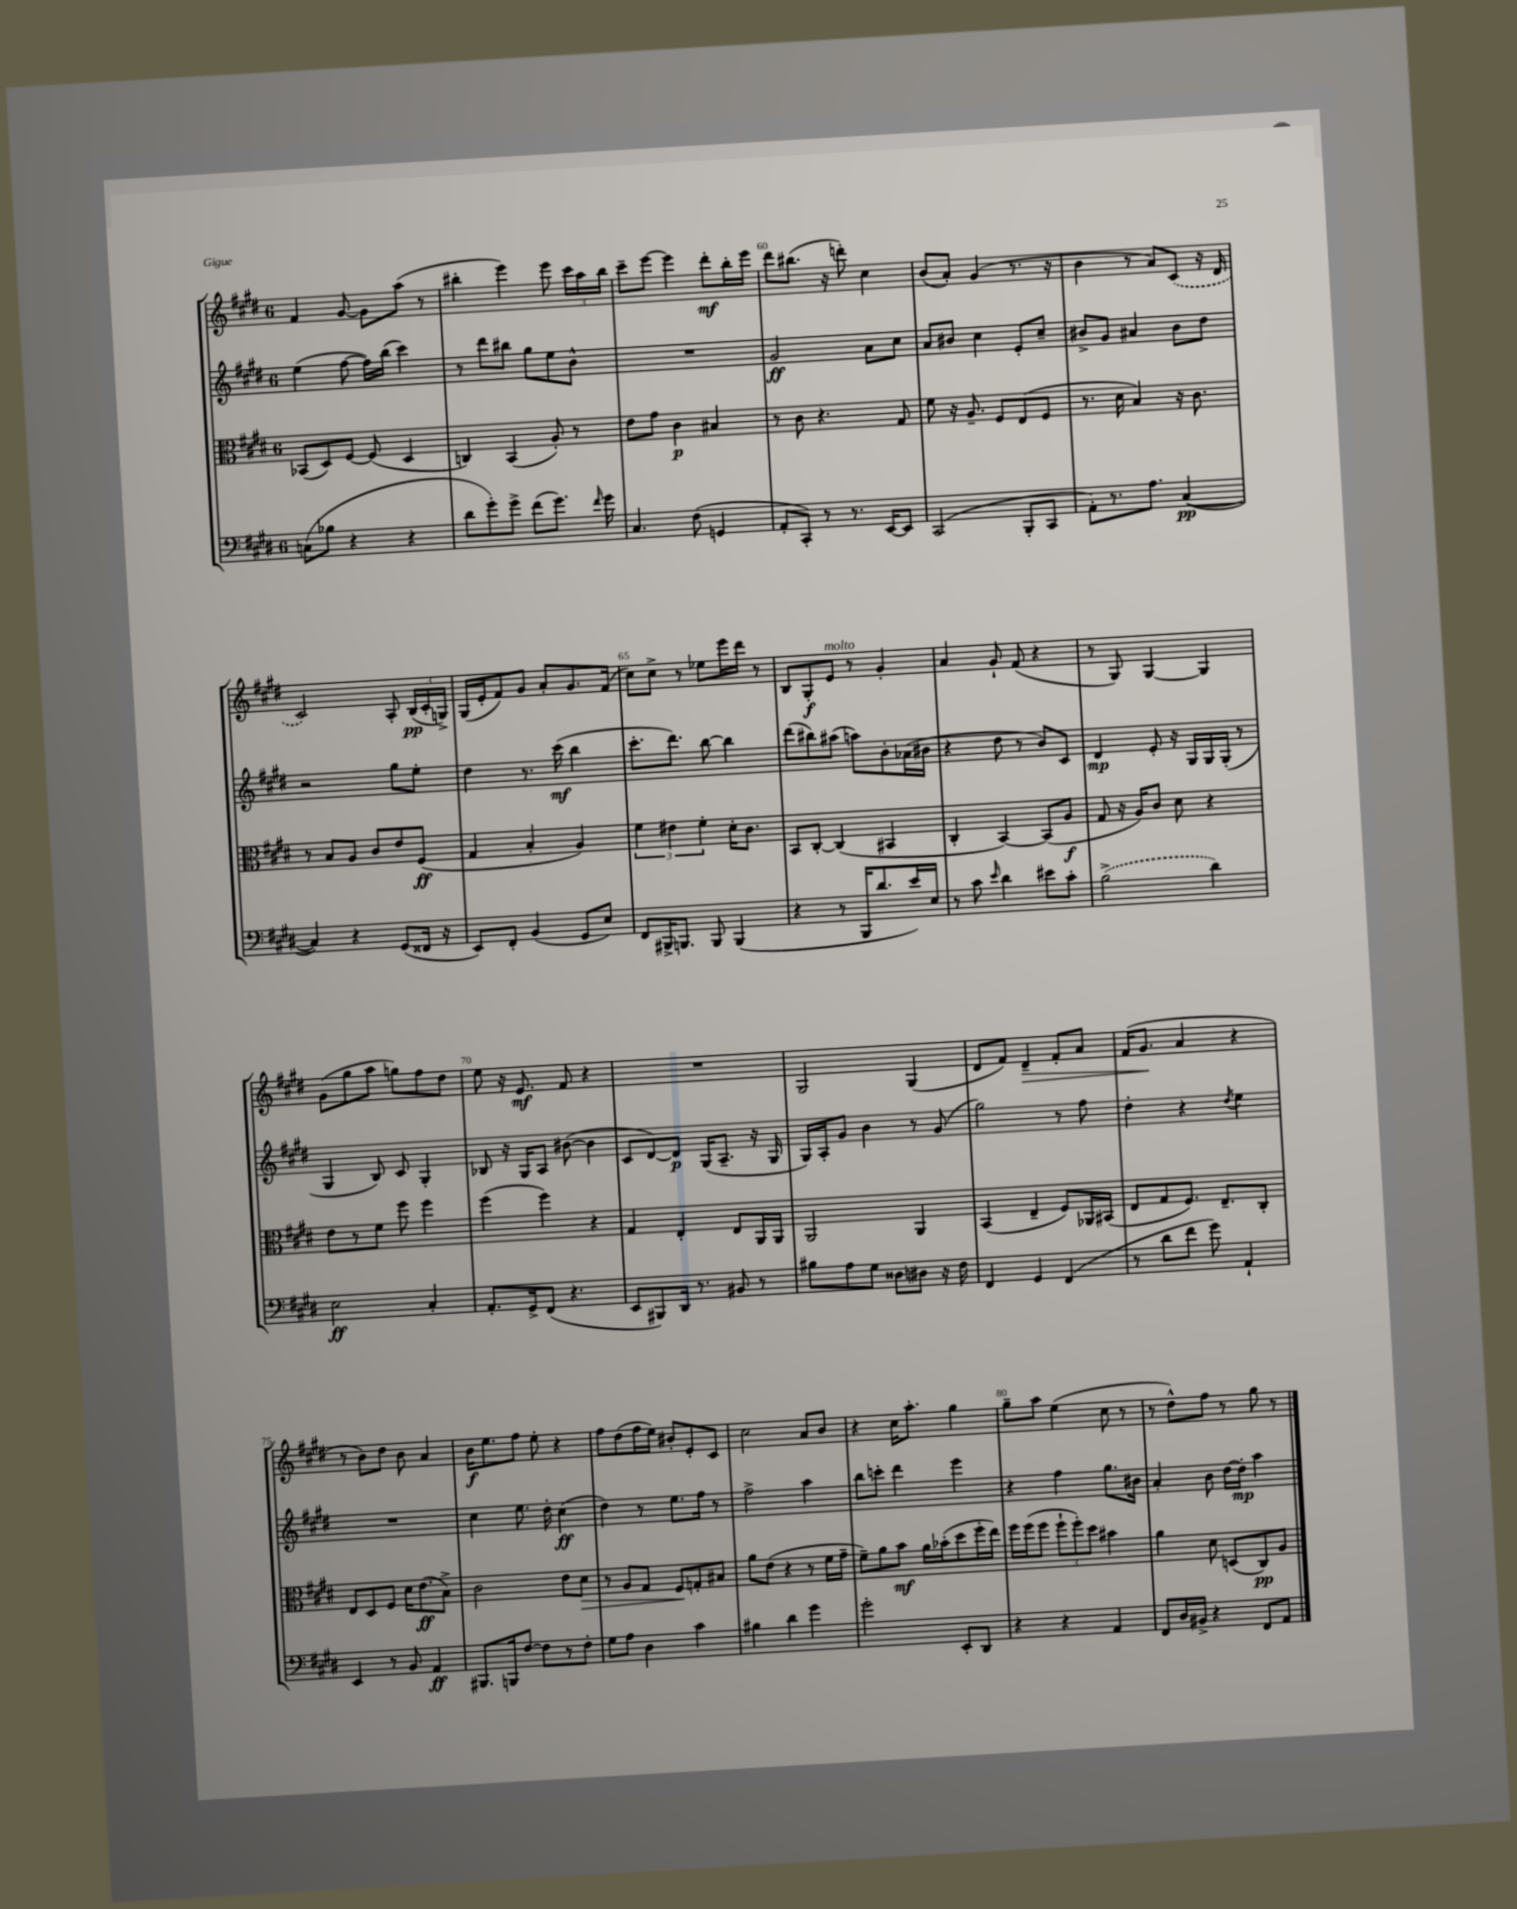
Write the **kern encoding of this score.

**kern	**dynam	**kern	**dynam	**kern	**dynam	**kern	**dynam
*part4	*part4	*part3	*part3	*part2	*part2	*part1	*part1
*staff4	*staff4	*staff3	*staff3	*staff2	*staff2	*staff1	*staff1
*clefF4	*	*clefC3	*	*clefG2	*	*clefG2	*
*k[f#c#g#d#]	*	*k[f#c#g#d#]	*	*k[f#c#g#d#]	*	*k[f#c#g#d#]	*
*M6/8	*	*M6/8	*	*M6/8	*	*M6/8	*
=57	=57	=57	=57	=57	=57	=57	=57
(8Cn\L	.	(8BB-X/L	.	(4ee\	.	4f#/	.
8B-X\J	.	8D#/)	.	.	.	.	.
4r	.	[8F#/J	.	[8ff#\	.	[8g#/	.
.	.	(8F#/]	.	16ff#\LL])	.	8g#\L]	.
.	.	.	.	(16bb\JJ	.	.	.
4r	.	4D#/	.	4ccc#\)	.	(8aa\J	.
.	.	.	.	.	.	8r	.
=58	=58	=58	=58	=58	=58	=58	=58
8d#\L	.	4Cn/)	.	8r	.	4bb#X'\	.
8g#'\)	.	.	.	8ddd#\L	.	.	.
8g#^\J	.	(4BB/	.	8bb#X\J	.	4eee\)	.
(8f#\L	.	.	.	8gg#\L	.	.	.
8.g#\J)	.	8A'/)	.	8ee\	.	8eee\	.
.	.	8r	.	8b^^\J	.	24ccc#\LL	.
.	.	.	.	.	.	24aa\	.
16qqf#/	.	.	.	.	.	.	.
16g#\	.	.	.	.	.	.	.
.	.	.	.	.	.	24bb#\JJ	.
=59	=59	=59	=59	=59	=59	=59	=59
4.C#/	.	8e\L	.	2.r	.	8ccc#~\L	.
.	.	8g#\J	.	.	.	[8eee\J	.
.	.	4c#\	p	.	.	4eee\]	.
(8F#\	.	.	.	.	.	.	.
4GGn/	.	4B#X/	.	.	.	8ddd#'\L	mf
.	.	.	.	.	.	16bb'\L	.
.	.	.	.	.	.	16eee\JJ	.
=60	=60	=60	=60	=60	=60	=60	=60
8AA'/L	.	8r	.	2g#/	ff	8ddd#\L	.
8CC#'/J)	.	8c#\	.	.	.	(8.bb#X\J	.
8r	.	4.r	.	.	.	.	.
.	.	.	.	.	.	16r	.
8.r	.	.	.	.	.	8dddn'\)	.
.	.	.	.	8a\L	.	4cc#\	.
[16EE/KL	.	.	.	.	.	.	.
8EE/J]	.	8G#/	.	8cc#\J	.	.	.
=61	=61	=61	=61	=61	=61	=61	=61
(2CC#/	.	8f#\	.	8a/L	.	(8b/L	.
.	.	16r	.	8b#X/J	.	8a'/J)	.
.	.	8.A~/	.	.	.	.	.
.	.	.	.	4cc#\	.	(4g#/	.
.	.	8F#/L	.	.	.	.	.
8BBB'/L	.	(8E/	.	8e'/L	.	8.r	.
8CC#/J	.	8F#/J	.	8cc#~/J	.	.	.
.	.	.	.	.	.	16r	.
=62	=62	=62	=62	=62	=62	=62	=62
8AA'\L)	.	8.r	.	8b#X^/L	.	4b\	.
8.r	.	.	.	8g#/J	.	.	.
.	.	16d#\	.	.	.	.	.
.	.	4B/)	.	4a#X/	.	8r	.
8.A\J	.	.	.	.	.	.	.
.	.	.	.	.	.	8a/L)	.
([4C#/	pp	16r	.	8b#\L	.	(8c#/J	.
.	.	8.c#\	.	.	.	.	.
.	.	.	.	8dd#\J	.	16r	.
.	.	.	.	.	.	16d#/	.
!!LO:LB:g=z
=63	=63	=63	=63	=63	=63	=63	=63
4C#/])	.	8r	.	2r	.	2c#/)	.
.	.	8B/L	.	.	.	.	.
4r	.	8A/J	.	.	.	.	.
.	.	8c#/L	.	.	.	.	.
(8GG#/L	.	8e/	.	8gg#\L	.	8A'/	.
16FF##X/Jk	.	(8F#/J	ff	8ee'\J	.	(24B/LL	pp
.	.	.	.	.	.	24c#'/	.
16r	.	.	.	.	.	.	.
.	.	.	.	.	.	24Gn^/JJ)	.
=64	=64	=64	=64	=64	=64	=64	=64
8EE/L)	.	4G#/	.	4dd#\	.	(16G#/LL	.
.	.	.	.	.	.	16e'/J	.
8FF#'/J	.	.	.	.	.	8f#/)	.
(4BB/	.	4B'/	.	8.r	.	8g#/J	.
.	.	.	.	.	.	8a'/L	.
.	.	.	.	(16ccc#\	mf	.	.
8GG#/L	.	4A/)	.	4bb\	.	8.g#/	.
8E/J)	.	.	.	.	.	.	.
.	.	.	.	.	.	(16f#/Jk	.
=65	=65	=65	=65	=65	=65	=65	=65
8FF#/L	.	6f#\	.	8.ccc#'\L	.	8cc#\L)	.
16BBB#X^/K	.	.	.	.	.	8cc#^\J	.
.	.	6e#X\	.	.	.	.	.
8.BBBn/J	.	.	.	8.ddd#\J)	.	.	.
.	.	.	.	.	.	8r	.
.	.	6f#'\	.	.	.	.	.
8BBB/	.	.	.	[8bb\	.	8ee-X\L	.
(4BBB/	.	16d#'\KL	.	4bb\]	.	16eee\L	.
.	.	8.c#\J	.	.	.	16ddd#\JJ	.
.	.	.	.	.	.	8r	.
=66	=66	=66	=66	=66	=66	=66	=66
4r	.	8BB/L	.	(8ddd#\L	.	8B/L	.
.	.	[8C#'/J	.	8bb#X\)	.	8G#'/	f
!	!	!	!	!	!	!LO:TX:a:i:t=molto	!
8r	.	(4C#/]	.	(8aa#X\J	.	8e/J	.
16BBB/KL	.	.	.	8aan\L)	.	8r	.
8.d#/	.	.	.	.	.	.	.
.	.	4BB#X/	.	8b'\	.	4g#'/	.
16e/L)	.	.	.	(16a-X\L	.	.	.
16E/JJ	.	.	.	16b#X\JJ	.	.	.
=67	=67	=67	=67	=67	=67	=67	=67
8r	.	4C#'/	.	4r	.	4a/	.
8c#\	.	.	.	.	.	.	.
16qqe/	.	.	.	.	.	.	.
4d#\	.	[4BB/)	.	8dd#\	.	8g#`/	.
.	.	.	.	8r	.	(8f#/	.
8e#X\L	.	(8BB/L]	.	8b/L)	.	4r	.
8c#'\J	.	8A/J	f	8c#/J	.	.	.
=68	=68	=68	=68	=68	=68	=68	=68
(2B^\	.	8G#/	.	4d#/	mp	8r	.
.	.	16r	.	.	.	8G#/)	.
.	.	16A/KL)	.	.	.	.	.
.	.	8c#/J	.	8e'/	.	[4G#/	.
.	.	8d#\	.	16r	.	.	.
.	.	.	.	16G#/LL	.	.	.
4d#\)	.	4r	.	16G#/	.	4G#/]	.
.	.	.	.	(16G#'/JJ	.	.	.
.	.	.	.	8r	.	.	.
!!LO:LB:g=z
=69	=69	=69	=69	=69	=69	=69	=69
2E\	ff	8e\L	.	4G#/	.	(8g#\L	.
.	.	8r	.	.	.	8gg#\	.
.	.	8f#\J	.	8B/)	.	8aa\J	.
.	.	8ff#\	.	8c#/	.	8ggn\L)	.
4C#'/	.	4ff#\	.	4G#'/	.	8ff#\	.
.	.	.	.	.	.	8dd#\J	.
=70	=70	=70	=70	=70	=70	=70	=70
8.AA'/L	.	(4ff#\	.	8B-X/	.	8ee\	.
.	.	.	.	16r	.	16r	.
16GG#^/k	.	.	.	16G#/KL	.	8.e/	mf
(8FF#/J	.	4ff#\)	.	8A/J	.	.	.
4.r	.	.	.	([8b#X\	.	8f#/	.
.	.	4r	.	4b#\]	.	4r	.
=71	=71	=71	=71	=71	=71	=71	=71
8EE/L	.	4G#/	.	8c#/L	.	2.r	.
8BBB#X/)	.	.	.	[8d#/)	.	.	.
16DD#/Jk	.	4E'/	.	8d#/J]	p	.	.
8.r	.	.	.	.	.	.	.
.	.	.	.	(16G#/KL	.	.	.
.	.	.	.	8.A~/J	.	.	.
8BB#X/	.	8E/L	.	.	.	.	.
8r	.	16AA/L	.	16r	.	.	.
.	.	16AA/JJ	.	16G#/	.	.	.
=72	=72	=72	=72	=72	=72	=72	=72
8B#X\L	.	2AA/	.	16G#/LL)	.	2G#/	.
.	.	.	.	16A'/J	.	.	.
8A\	.	.	.	8g#/J	.	.	.
8G#\J	.	.	.	4b\	.	.	.
8D##X\L	.	.	.	.	.	.	.
8D#X\J	.	4AA/	.	8r	.	(4G#/	.
16r	.	.	.	(8g#/	.	.	.
16F#\	.	.	.	.	.	.	.
=73	=73	=73	=73	=73	=73	=73	=73
4FF#/	.	(4BB/	.	2gg#\)	.	8d#/L	.
.	.	.	.	.	.	8f#/J)	.
!	!	!	!	!	!	!	!LO:HP:b
4GG#/	.	4E~/	.	.	.	4d#~/	>
(4FF#/	.	8F#/L)	.	8r	.	8f#'/L	.
.	.	16AA-X/L	.	8ff#\	.	8a/J	.
.	.	(16BB#X/JJ	.	.	.	.	.
=74	=74	=74	=74	=74	=74	=74	=74
8r	.	8E/L	.	4dd#'\	.	(16f#/KL	.
.	.	.	.	.	.	8.g#/J	.
8d#\L	.	8G#/	.	.	.	.	.
8f#\J	.	8.F#/J)	.	4r	.	4a/	]
8g#\)	.	.	.	.	.	.	.
.	.	8.E~/L	.	.	.	.	.
.	.	.	.	8qdd#/	.	.	.
4AA`/	.	.	.	4ee\	.	4r	.
.	.	8C#'/J	.	.	.	.	.
!!LO:LB:g=z
=75	=75	=75	=75	=75	=75	=75	=75
4EE/	.	8E/L	.	2.r	.	8r	.
.	.	8D#/	.	.	.	8b\L)	.
8r	.	8F#/J	.	.	.	8dd#\J	.
8BB/	.	16d#\KL	.	.	.	8b\	.
.	.	(8.e\	ff	.	.	.	.
4AA/	ff	.	.	.	.	4a/	.
.	.	8B^\J)	.	.	.	.	.
=76	=76	=76	=76	=76	=76	=76	=76
8.BBB#X/L	.	2c#\	.	4cc#\	.	16b\KL	f
.	.	.	.	.	.	8.ee\	.
16BBBn/k	.	.	.	.	.	.	.
[8F#/J	.	.	.	8.ee\	.	8ff#\J	.
8F#\L]	.	.	.	.	.	8ee'\	.
.	.	.	.	16dd#'\	.	.	.
8r	.	8e\L	.	(4cc#\	ff	4r	.
!	!	!	!LO:HP:b	!	!	!	!
8F#'\J	.	8d#\J	>	.	.	.	.
=77	=77	=77	=77	=77	=77	=77	=77
8G#\L	.	8r	.	4dd#\)	.	8ff#\L	.
8A\J	.	8A/L	.	.	.	(8dd#\	.
4D#\	.	8G#/J	.	8r	.	16ff#\L	.
.	.	.	.	.	.	16ee\JJ)	.
.	.	8F#/L	.	8.ee\L	.	8b#X'/L	.
4c#\	.	8Gn'/	]	.	.	8e'/	.
.	.	.	.	16ff#\Jk	.	.	.
.	.	8B#X/J	.	8r	.	8c#/J	.
=78	=78	=78	=78	=78	=78	=78	=78
4B#X\	.	8a\L	.	2ff#^\	.	2cc#\	.
.	.	(8e\J	.	.	.	.	.
4d#\	.	4r	.	.	.	.	.
4g#\	.	8r	.	4aa\	.	8a/L	.
.	.	16f#\LL	.	.	.	8b/J	.
.	.	16g#~\JJ	.	.	.	.	.
=79	=79	=79	=79	=79	=79	=79	=79
2g#'\	.	8f#~\L)	.	8bb\L	.	4r	.
.	.	8a\	.	8cccn'\J	.	.	.
.	.	8b\J	mf	4ddd#\	.	16cc#\KL	.
.	.	.	.	.	.	8.aa'\J	.
.	.	16a\LL	.	.	.	.	.
.	.	(16b-X'\J	.	.	.	.	.
8EE'/L	.	8dd#\	.	4eee\	.	4gg#\	.
8DD#/J	.	16ff#'\L	.	.	.	.	.
.	.	16ee\JJ)	.	.	.	.	.
=80	=80	=80	=80	=80	=80	=80	=80
4r	.	16ff#\LL	.	4r	.	8gg#~\L	.
.	.	(16ff#\J	.	.	.	.	.
.	.	8ff#\J	.	.	.	8aa\J	.
4r	.	12ff#`\L	.	4ff#\	.	(4ee\	.
.	.	12ff#'\)	.	.	.	.	.
.	.	12dd#\J	.	.	.	.	.
4AA/	.	4b#X\	.	8.gg#\L	.	8cc#\	.
.	.	.	.	.	.	8r	.
.	.	.	.	16b#X\Jk	.	.	.
=81	=81	=81	=81	=81	=81	=81	=81
8FF#/L	.	4a\	.	4a'/	.	8r	.
16D#/L	.	.	.	.	.	8dd#^^\L)	.
16BB#X^/JJ	.	.	.	.	.	.	.
4r	.	8d#\	.	8b\	.	8ff#\J	.
.	.	(8Dn/L	.	[16dd#\LL	.	8r	.
.	.	.	.	16dd#'\JJ]	mp	.	.
8FF#/L	.	8C#/)	pp	4aa\	.	8gg#\	.
8AA/J	.	8A/J	.	.	.	8r	.
==	==	==	==	==	==	==	==
*-	*-	*-	*-	*-	*-	*-	*-
